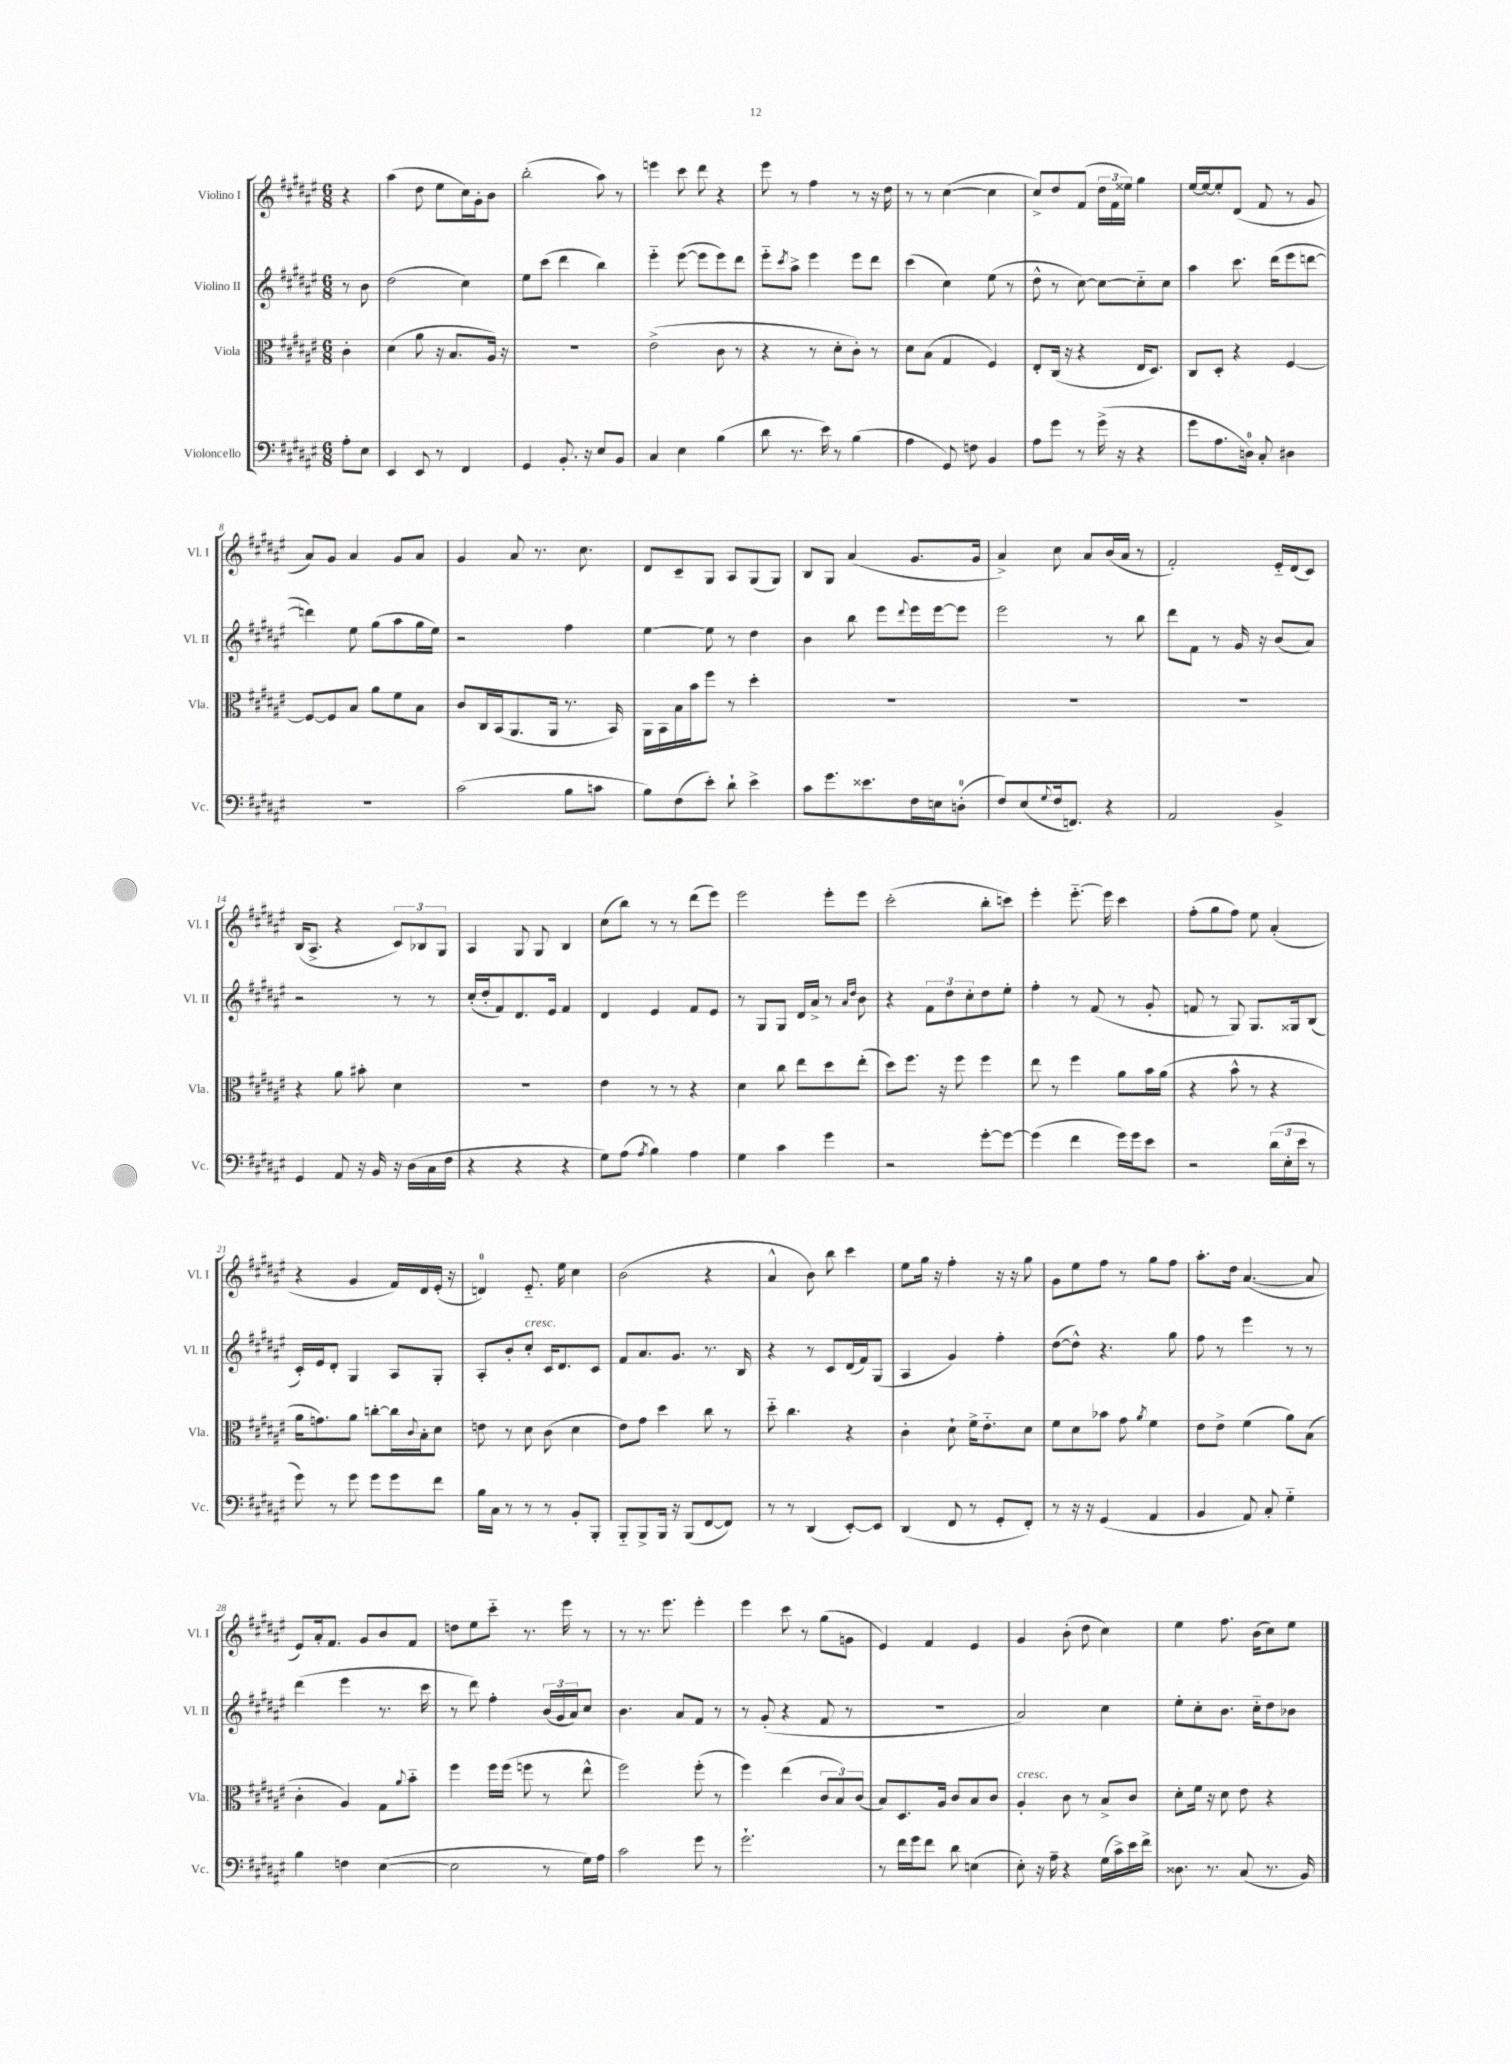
<<
\new StaffGroup <<
\new Staff = "s0" \with { instrumentName = "Violino I" shortInstrumentName = "Vl. I" } {
    \clef treble \key fis \major \numericTimeSignature \time 6/8 \partial 4
    r4 |
    ais''4( dis''8 eis''8 cis''16) gis'16-. b'8 |
    b''2-.( ais''8) r8 |
    e'''4 cis'''8 dis'''8 r4 |
    eis'''8 r8 fis''4 r8 r16 dis''16 |
    r8 r8 cis''4~( cis''4 |
    cis''8->) dis''8 fis'8( \tuplet 3/2 { dis''16 fis'16 eisis''16) } gis''4 |
    eis''16~ eis''16~ eis''8-. dis'8( fis'8 r8 gis'8 |
    ais'8) gis'8 ais'4 gis'8 ais'8 |
    gis'4 ais'8 r8. cis''8. |
    dis'8 cis'8-- gis8 ais8 gis8( gis8) |
    b8 gis8 ais'4( gis'8. gis'16 |
    ais'4->) cis''8 ais'8 b'16( ais'16 r8 |
    fis'2-.) eis'16-_ dis'16( cis'8) |
    b16( ais8.-> r4 \tuplet 3/2 { cis'8) bes8 gis8 } |
    ais4 gis8 gis8 b4 |
    cis''8( b''8) r8 r8 dis'''8( eis'''8) |
    eis'''2 eis'''8-. eis'''8 |
    cis'''2-.( b''8-. c'''8) |
    eis'''4-. eis'''8.~-_ eis'''16 cis'''4 |
    fis''8-.( gis''8 fis''8) eis''8 ais'4-.( |
    r4 gis'4 fis'16) dis'16 eis'16-.( r16 |
    d'4-0) eis'8.-_ eis''16 cis''4 |
    b'2( r4 |
    ais'4-^ b'8) b''8 cis'''4 |
    eis''8 gis''16 r16 fis''4-. r16 r16 gis''8 |
    gis'8 eis''8 fis''8 r8 gis''8 fis''8 |
    ais''8.-. dis''16 ais'4.~( ais'8 |
    eis'8) ais'16-. fis'8. gis'8 b'8 fis'8 |
    d''8 eis''8 cis'''8-_ r8. eis'''16 r8 |
    r8 r8. eis'''8. eis'''4-. |
    eis'''4 cis'''8 r8 gis''8( g'8 |
    eis'4) fis'4 eis'4 |
    gis'4 b'8-.( dis''8 cis''4) |
    eis''4 fis''8. b'16( cis''8) eis''8 \bar "|." |
}
\new Staff = "s1" \with { instrumentName = "Violino II" shortInstrumentName = "Vl. II" } {
    \clef treble \key fis \major \numericTimeSignature \time 6/8 \partial 4
    r8 b'8 |
    dis''2( cis''4) |
    eis''8 cis'''8( dis'''4 b''4) |
    eis'''4-_ eis'''8~( eis'''8 eis'''8) dis'''8 |
    eis'''8-_ \acciaccatura { cis'''8 } ais''8-> eis'''4 eis'''8 dis'''8 |
    cis'''4( cis''4) eis''8( r8 |
    dis''8-^ r8 cis''8~) cis''8~ cis''8-_ cis''8 |
    ais''4 cis'''8. dis'''16( eis'''8 d'''8~ |
    d'''4) eis''8 gis''8( ais''8 gis''16 eis''16) |
    r2 fis''4 |
    eis''4~ eis''8 r8 dis''4 |
    b'4 b''8 eis'''8 \appoggiatura { dis'''8 } eis'''16 eis'''16~ eis'''8 |
    eis'''2 r8 b''8 |
    dis'''8 fis'8 r8 gis'16 r16 b'8( ais'8) |
    r2 r8 r8 |
    cis''16-.( dis''16-. fis'8) dis'8. eis'16 fis'4 |
    dis'4 eis'4 fis'8 eis'8 |
    r8 gis8 gis8 dis'16 ais'16-> r8 \grace { ais'16 dis''16 } b'8 |
    r4 \tuplet 3/2 { fis'8 dis''8 cis''8-. } dis''8 eis''8-. |
    fis''4-. r8 fis'8( r8 gis'8-. |
    f'8 r8 gis8) gis8. gisis16 b8( |
    cis'16-.) eis'16 dis'8-. gis4 ais8 gis8-. |
    ais8-. b'8-. cis''8-.^\markup { \italic "cresc." } cis'16 dis'8. cis'8 |
    fis'8 ais'8. gis'8. r8. b16 |
    r4 r8 cis'8 dis'16( fis'16) gis8( |
    ais4 gis'4) fis''4-. |
    dis''8~( dis''8-^) r4. gis''8 |
    fis''8 r8 eis'''4 r8 r8 |
    dis'''4( eis'''4 r8. cis'''16 |
    r8 dis'''8) fis''4-. \tuplet 3/2 { b'16( gis'16 ais'16) } cis''8 |
    b'4. ais'8 fis'8 r8 |
    r8 gis'8-.( r4 fis'8 r8 |
    R2. |
    ais'2) cis''4 |
    eis''8-. cis''8-. b'8. cis''16-_ dis''8 bes'8 \bar "|." |
}
\new Staff = "s2" \with { instrumentName = "Viola" shortInstrumentName = "Vla." } {
    \clef alto \key fis \major \numericTimeSignature \time 6/8 \partial 4
    cis'4-. |
    dis'4( ais'8 r16 b8. ais16) r16 |
    R2. |
    eis'2->( cis'8 r8 |
    r4 r8 dis'8-. cis'8-.) r8 |
    dis'8 b8( gis4 fis4) |
    eis8-. cis16( r16 r4 eis16 dis8.) |
    cis8 dis8-. r4 fis4~ |
    fis8~ fis8 b8 ais'8 fis'8 b8 |
    cis'8 cis16 b,16( ais,8. ais,16 r8. b,16) |
    ais,16 b,16 b16 b'16 fis''8 r8 dis''4-. |
    R2. |
    R2. |
    R2. |
    r4 ais'8 bis'8-. dis'4 |
    R2. |
    eis'4 r8 r8 r4 |
    dis'4 cis''8 eis''8 dis''8 eis''8-.( |
    dis''8) fis''8. r16 fis''8 fis''4 |
    eis''8 r8 fis''4 ais'8 b'16 ais'16( |
    r4 b'8-^ r8 r4 |
    ais'16 g'8.) ais'8 c''8~-. c''16 \appoggiatura { cis'8 } b16-. dis'8 |
    e'8 r8 dis'8 cis'8( dis'4 |
    eis'8) gis'8 dis''4 cis''8 r8 |
    dis''8-_ cis''4. r4 |
    cis'4-. dis'8-! fis'16-> eis'8.-_ dis'8 |
    fis'8 dis'8 bes'8 gis'8 \acciaccatura { ais'8 } fis'4 |
    eis'8 eis'8-> fis'4( ais'8) b8( |
    cis'4-. ais4) gis8 \appoggiatura { ais'8 } b'8-_ |
    fis''4 fis''16 fis''16( f''8 r8 eis''8-^ |
    fis''2) fis''8-.( r8 |
    fis''4) eis''4( \tuplet 3/2 { cis'8 b8) cis'8( } |
    b8) dis8. ais16 cis'8 b8 cis'8 |
    ais4-.^\markup { \italic "cresc." } cis'8 r8 b8-> cis'8 |
    dis'8-. fis'16 r16 dis'8 eis'8 r4 \bar "|." |
}
\new Staff = "s3" \with { instrumentName = "Violoncello" shortInstrumentName = "Vc." } {
    \clef bass \key fis \major \numericTimeSignature \time 6/8 \partial 4
    ais8-. eis8 |
    eis,4 eis,8 r8 fis,4 |
    gis,4 b,8.-. r16 eis8 b,8 |
    cis4 eis4 b4( |
    dis'8 r8. eis'16) r8 b4( |
    ais4 gis,8) f8 b,4 |
    ais8 gis'8 r8 gis'16->( r16 r4 |
    gis'8 ais8. d16-0) cis8-. dis4 |
    r2. |
    cis'2( b8 c'8 |
    b8) fis8( eis'8-.) dis'8-! eis'4-> |
    cis'8 gis'8. eisis'8. fis16 e16 d8-0-.( |
    fis8) eis8( \appoggiatura { gis8 } fis16 f,8.) r4 |
    ais,2 b,4-> |
    gis,4 ais,8 r16 b,16 r16 dis16( cis16 fis16 |
    r4 r4 r4 |
    gis8) ais8( \acciaccatura { ais8 } b4) ais4 |
    gis4 cis'4 gis'4 |
    r2 gis'8~-. gis'8~ |
    gis'4( fis'4 gis'16) gis'16 eis'8 |
    r2 \tuplet 3/2 { dis'16( eis16-. eis'16 } r8 |
    gis'8) r8 gis'8 gis'8 gis'8 fis'8 |
    b16 cis16 r8 r8 r8 b,8-. b,,8-. |
    b,,8-_ b,,8-> b,,16 r16 b,,8( fis,8~ fis,8) |
    r8 r8 dis,4( eis,8~-.) eis,8 |
    dis,4( fis,8 r8 gis,8-. fis,8-.) |
    r8 r16 r16 gis,4( ais,4 |
    b,4 ais,8) cis8-. gis4-_ |
    b4 f4 eis4~( |
    eis2 r8 gis16) ais16 |
    cis'2 gis'8 r8 |
    gis'2.-! |
    r8 fis'16 gis'16 fis'8 dis'8 e4( |
    eis8-.) r16 ais16-- r4 gis16( cis'16->) eis'16 fis'16-> |
    disis8. r8. cis8( r8. b,16) \bar "|." |
}
>>
>>
